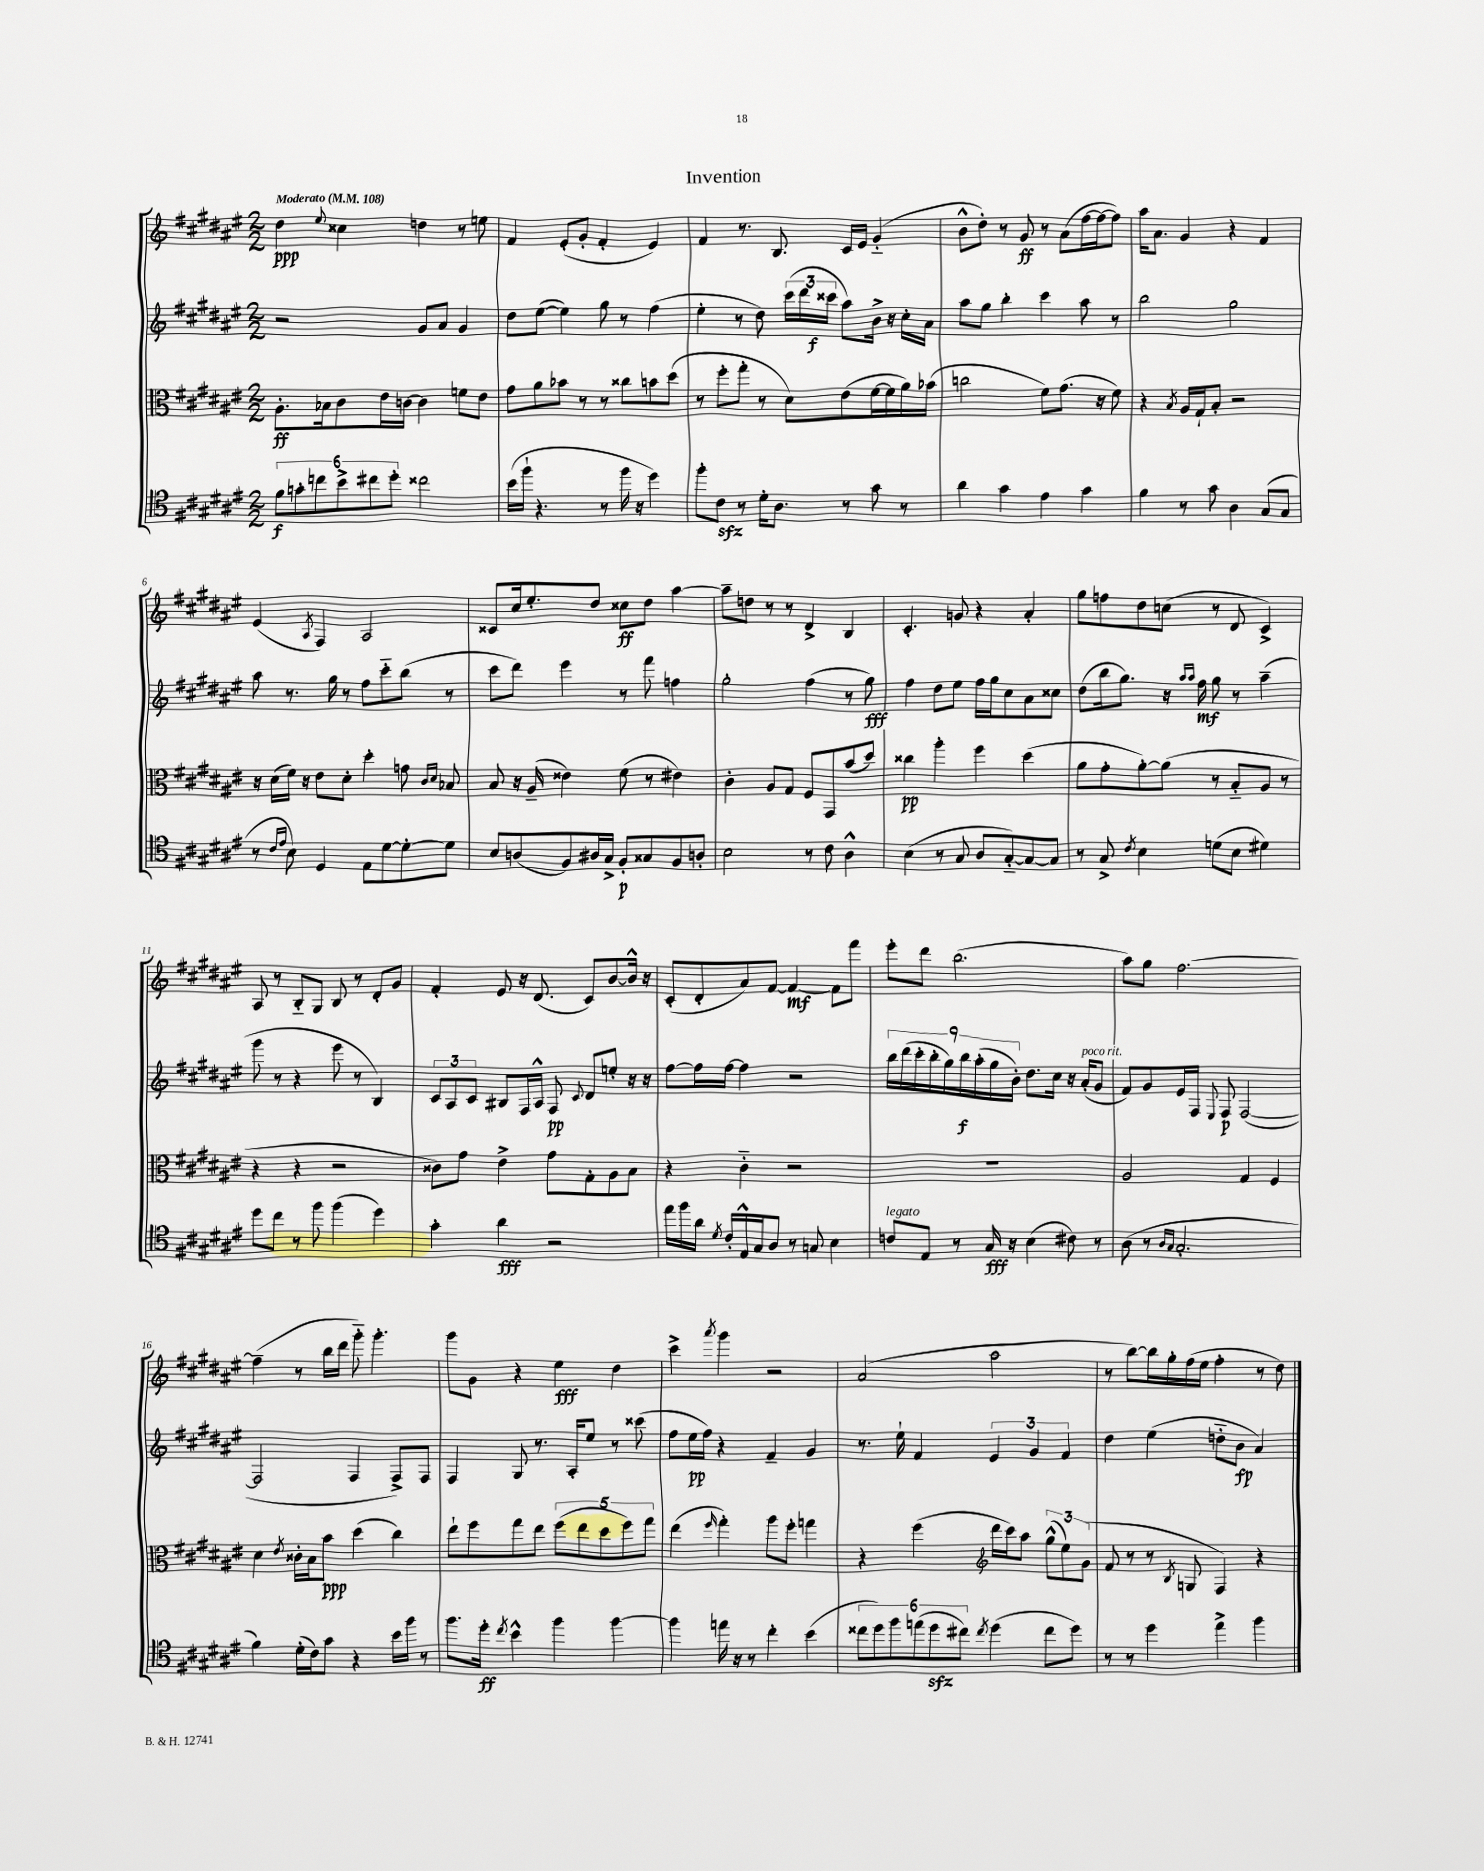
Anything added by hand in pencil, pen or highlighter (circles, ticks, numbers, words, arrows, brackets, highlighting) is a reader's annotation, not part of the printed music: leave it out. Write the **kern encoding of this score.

**kern	**dynam	**kern	**dynam	**kern	**dynam	**kern	**dynam
*part4	*part4	*part3	*part3	*part2	*part2	*part1	*part1
*staff4	*staff4	*staff3	*staff3	*staff2	*staff2	*staff1	*staff1
*clefC4	*	*clefC3	*	*clefG2	*	*clefG2	*
*k[f#c#g#d#a#e#]	*	*k[f#c#g#d#a#e#]	*	*k[f#c#g#d#a#e#]	*	*k[f#c#g#d#a#e#]	*
*M2/2	*	*M2/2	*	*M2/2	*	*M2/2	*
*MM108	*	*MM108	*	*MM108	*	*MM108	*
=1	=1	=1	=1	=1	=1	=1	=1
!	!	!	!	!	!	!LO:TX:a:B:t=Moderato	!
12f#\L	f	8.A#'\L	ff	2r	.	4dd#\	ppp
12gn'\	.	.	.	.	.	.	.
12ccn\	.	.	.	.	.	.	.
.	.	16B-X\k	.	.	.	.	.
.	.	.	.	.	.	8qqee#/	.
12b^\	.	8c#\	.	.	.	4cc##X\	.
12cc#X\	.	.	.	.	.	.	.
.	.	16e#\L	.	.	.	.	.
12dd#'\J	.	.	.	.	.	.	.
.	.	[16cn\JJ	.	.	.	.	.
2cc##X\	.	4c\]	.	8g#/L	.	4ddn\	.
.	.	.	.	8a#/J	.	.	.
.	.	8fn\L	.	4g#/	.	8r	.
.	.	8e#\J	.	.	.	8een\	.
=2	=2	=2	=2	=2	=2	=2	=2
(16b\LL	.	8g#\L	.	8dd#\L	.	4f#/	.
16ff#`\JJ	.	.	.	.	.	.	.
4.r	.	8a#\	.	([8ee#\J	.	.	.
.	.	8b-X\J	.	4ee#\])	.	(8e#'/L	.
.	.	8r	.	.	.	8g#'/J	.
8r	.	8r	.	8gg#\	.	4f#'/	.
16ff#\	.	8cc##X\L	.	8r	.	.	.
16r	.	.	.	.	.	.	.
4dd#\)	.	8bn\	.	(4ff#\	.	4e#/)	.
.	.	(8dd#\J	.	.	.	.	.
=3	=3	=3	=3	=3	=3	=3	=3
8ff#'\L	.	8r	.	4ee#'\	.	4f#/	.
8c#zz\J	.	8ff#'\L	.	.	.	.	.
8r	.	8gg#'\J	.	8r	.	8.r	.
16d#'\KL	.	8r	.	8dd#\)	.	.	.
8.A#\J	.	.	.	.	.	8.B/	.
.	.	8d#\L)	.	(24ccc#\LL	.	.	.
.	.	.	.	24ddd#\	.	.	.
.	.	.	.	24ccc##X\JJ	f	.	.
8r	.	(8e#\	.	8aa#\L)	.	16c#/LL	.
.	.	.	.	.	.	16e#/JJ	.
8g#\	.	[16f#\L	.	16b^\Jk	.	(4g#/	.
.	.	16f#\]	.	16r	.	.	.
8r	.	16a#\)	.	16cc#'\LL	.	.	.
.	.	(16b-X\JJ	.	16a#\JJ	.	.	.
=4	=4	=4	=4	=4	=4	=4	=4
4a#\	.	2ccn\	.	8aa#\L	.	8b^^\L	.
.	.	.	.	8gg#\J	.	8dd#'\J)	.
4g#\	.	.	.	4bb'\	.	8r	.
.	.	.	.	.	.	8g#/	ff
4e#\	.	8f#\L)	.	4ccc#\	.	8r	.
.	.	(8.g#\J	.	.	.	(8a#\L	.
4g#\	.	.	.	8aa#\	.	[16ff#\L	.
.	.	16r	.	.	.	16ff#\J_	.
.	.	8f#\)	.	8r	.	8ff#\J])	.
=5	=5	=5	=5	=5	=5	=5	=5
4f#\	.	4r	.	2bb\	.	16aa#\KL	.
.	.	.	.	.	.	8.a#\J	.
.	.	8qB/	.	.	.	.	.
8r	.	16A#/LL	.	.	.	4g#/	.
.	.	16G#`/J	.	.	.	.	.
8g#\	.	8B'/J	.	.	.	.	.
4A#\	.	2r	.	2gg#\	.	4r	.
(8G#/L	.	.	.	.	.	4f#/	.
8G#/J	.	.	.	.	.	.	.
!!LO:LB:g=z
=6	=6	=6	=6	=6	=6	=6	=6
8r	.	16r	.	8aa#\	.	(4e#/	.
.	.	(16d#\LL	.	.	.	.	.
16qqc#/LL	.	.	.	.	.	.	.
16qqe#/JJ	.	.	.	.	.	.	.
8B\)	.	16f#\JJ)	.	8.r	.	.	.
.	.	16r	.	.	.	.	.
.	.	.	.	.	.	8qA#/	.
4D#/	.	8e#\L	.	.	.	4F#/)	.
.	.	.	.	16gg#\	.	.	.
.	.	8d#'\J	.	8r	.	.	.
8E#\L	.	4dd#'\	.	8ff#\L	.	2A#/	.
[8d#\	.	.	.	8ccc#\	.	.	.
8d#'\_	.	8gn\	.	(8bb\J	.	.	.
.	.	16qqc#/LL	.	.	.	.	.
.	.	16qqd#/JJ	.	.	.	.	.
8d#\J]	.	8B-X/	.	8r	.	.	.
=7	=7	=7	=7	=7	=7	=7	=7
8B/L	.	8B/	.	8ccc#\L	.	8c##X/L	.
(8An/	.	16r	.	8ddd#\J)	.	16cc#/k	.
.	.	(16A#~/	.	.	.	8.ee#'/	.
8F#/)	.	4e##X\)	.	4eee#\	.	.	.
16A#X/L	.	.	.	.	.	8dd#/J	.
16G#^/JJ	.	.	.	.	.	.	.
8F#'/L	p	(8f#\	.	8r	.	8cc##X\L	ff
8G##X/	.	8r	.	8fff#\	.	8dd#\J	.
8F#/	.	4e#X\)	.	4ffn\	.	[4aa#\	.
8An'/J	.	.	.	.	.	.	.
=8	=8	=8	=8	=8	=8	=8	=8
2B\	.	4c#'\	.	2gg#'\	.	8aa#~\L]	.
.	.	.	.	.	.	8ddn\J	.
.	.	8A#/L	.	.	.	8r	.
.	.	8G#/J	.	.	.	8r	.
8r	.	8F#/L	.	(4ff#\	.	4d#^/	.
8c#\	.	8GG#/	.	.	.	.	.
4A#^^\	.	(8b/	.	8r	.	4B/	.
.	.	8dd#/J)	.	8gg#\)	fff	.	.
=9	=9	=9	=9	=9	=9	=9	=9
(4B\	.	4cc##X\	pp	4ff#\	.	4.c#'/	.
8r	.	4aa#'\	.	8dd#\L	.	.	.
8G#/	.	.	.	8ee#\J	.	8gn/	.
8A#/L	.	4ff#\	.	16ff#\LL	.	4r	.
.	.	.	.	16gg#\J	.	.	.
[8G#/)	.	.	.	8cc#\	.	.	.
8G#/_	.	(4dd#\	.	8a#\	.	4a#'/	.
8G#/J]	.	.	.	8cc##X\J	.	.	.
=10	=10	=10	=10	=10	=10	=10	=10
8r	.	8a#\L	.	(8dd#\L	.	8gg#\L	.
8G#^/	.	8g#'\	.	16bb\k	.	8ffn\	.
.	.	.	.	8.gg#\J)	.	.	.
8qc#/	.	.	.	.	.	.	.
4B\	.	[8a#'\)	.	.	.	8dd#\	.
.	.	(8a#\J]	.	16r	.	(8ccn\J	.
.	.	.	.	16qqaa#/LL	.	.	.
.	.	.	.	16qqaa#/JJ	.	.	.
.	.	.	.	16ff#\	mf	.	.
(8dn\L	.	8r	.	8gg#\	.	8r	.
8B\J	.	8B/L	.	8r	.	8d#/	.
4d#X\)	.	8A#/J	.	(4aa#~\	.	4c#^/)	.
.	.	8r	.	.	.	.	.
!!LO:LB:g=z
=11	=11	=11	=11	=11	=11	=11	=11
8dd#\L	.	4r	.	8ggg#\	.	8A#/	.
8cc#\J	.	.	.	8r	.	8r	.
8r	.	4r	.	4r	.	8B/L	.
8ff#\	.	.	.	.	.	8G#/J	.
(4ff#\	.	2r	.	8eee#\	.	8B/	.
.	.	.	.	8r	.	8r	.
4dd#\)	.	.	.	4B/)	.	8d#'/L	.
.	.	.	.	.	.	8g#/J	.
=12	=12	=12	=12	=12	=12	=12	=12
4g#'\	.	8c##X\L)	.	12c#/L	.	4f#'/	.
.	.	.	.	12A#/	.	.	.
.	.	8g#\J	.	.	.	.	.
.	.	.	.	12c#/J	.	.	.
4a#\	fff	4e#^\	.	8B#X/L	.	8e#/	.
.	.	.	.	16F#/L	.	16r	.
.	.	.	.	16A#^^/JJ	.	(8.d#/	.
2r	.	8g#\L	.	8F#/	pp	.	.
.	.	.	.	8qqc#/	.	.	.
.	.	8G#'\	.	8d#/L	.	8c#/L)	.
.	.	8A#\	.	8een'/J	.	[8b/	.
.	.	8B\J	.	16r	.	16b^^/Jk]	.
.	.	.	.	16r	.	16r	.
=13	=13	=13	=13	=13	=13	=13	=13
16ee#\LL	.	4r	.	[8ff#\L	.	(8c#'/L	.
16ff#\	.	.	.	.	.	.	.
16a#\JJ	.	.	.	16ff#\L]	.	8d#'/	.
8qd#/	.	.	.	.	.	.	.
16c#'/LL	.	.	.	[16ff#\JJ	.	.	.
16E#^^/	.	4c#\	.	4ff#\]	.	8a#/)	.
16G#/J	.	.	.	.	.	.	.
8A#/J	.	.	.	.	.	[8f#/J	.
8r	.	2r	.	2r	.	4f#/_	mf
8Gn/	.	.	.	.	.	.	.
4B\	.	.	.	.	.	8f#\L]	.
.	.	.	.	.	.	8fff#\J	.
=14	=14	=14	=14	=14	=14	=14	=14
!LO:TX:a:i:t=legato	!	!	!	!	!	!	!
8cn/L	.	1r	.	18bb\LL	.	8eee#'\L	.
.	.	.	.	(18ddd#\	.	.	.
.	.	.	.	18ccc#'\	.	.	.
8E#/J	.	.	.	.	.	8ddd#\J	.
.	.	.	.	18bb'\	.	.	.
.	.	.	.	18gg#\)	.	.	.
8r	.	.	.	.	.	(2.bb\	.
.	.	.	.	18bb\	f	.	.
.	.	.	.	(18aa#'\	.	.	.
16G#/	fff	.	.	.	.	.	.
.	.	.	.	18gg#\	.	.	.
16r	.	.	.	.	.	.	.
.	.	.	.	18b'\JJ)	.	.	.
(4B\	.	.	.	8.dd#\L	.	.	.
.	.	.	.	16cc#\Jk	.	.	.
8c#X\)	.	.	.	16r	.	.	.
!	!	!	!	!LO:TX:a:i:t=poco rit.	!	!	!
.	.	.	.	(16a#'/KL	.	.	.
8r	.	.	.	8g#/J	.	.	.
=15	=15	=15	=15	=15	=15	=15	=15
(8A#\	.	2A#/	.	8f#/L)	.	8aa#\L)	.
8r	.	.	.	8g#/	.	8gg#\J	.
16qqA#/LL	.	.	.	.	.	.	.
16qqG#/JJ	.	.	.	.	.	.	.
2.G#'/	.	.	.	16e#/L	.	[2.ff#\	.
.	.	.	.	16F#/JJ	.	.	.
.	.	.	.	8qqE#/	.	.	.
.	.	.	.	8F#/	p	.	.
.	.	4G#/	.	([2F#/	.	.	.
.	.	4F#/	.	.	.	.	.
!!LO:LB:g=z
=16	=16	=16	=16	=16	=16	=16	=16
4f#\)	.	4d#\	.	2F#/]	.	(4ff#~\]	.
.	.	8qe#/	.	.	.	.	.
(16d#'\LL	.	16c##X'\LL	.	.	.	8r	.
16c#\J)	.	16B\J	.	.	.	.	.
8g#\J	.	8b\J	ppp	.	.	16bb\LL	.
.	.	.	.	.	.	16ddd#\JJ	.
4r	.	(4dd#\	.	4F#/	.	8ggg#\)	.
.	.	.	.	.	.	4.ggg#'\	.
16b\LL	.	4cc#\)	.	8F#^/L)	.	.	.
16ff#\JJ	.	.	.	.	.	.	.
8r	.	.	.	8F#/J	.	.	.
=17	=17	=17	=17	=17	=17	=17	=17
8.ff#\L	.	8ee#`\L	.	4F#/	.	8ggg#\L	.
.	.	8ff#\	.	.	.	8g#\J	.
16dd#'\Jk	ff	.	.	.	.	.	.
8qcc#/	.	.	.	.	.	.	.
4b^^\	.	8gg#\	.	8G#/	.	4r	.
.	.	8ee#\J	.	8.r	.	.	.
4ff#\	.	(10ff#\L	.	.	.	4ee#\	fff
.	.	.	.	16A#'/KL	.	.	.
.	.	10ee#\	.	.	.	.	.
.	.	.	.	8ee#/J	.	.	.
.	.	10dd#\	.	.	.	.	.
[4ff#\	.	.	.	8r	.	4dd#\	.
.	.	10ff#\)	.	.	.	.	.
.	.	.	.	(8ccc##X\	.	.	.
.	.	10gg#\J	.	.	.	.	.
=18	=18	=18	=18	=18	=18	=18	=18
4ff#\]	.	(4ee#\	.	8ff#\L	.	4ccc#^\	.
.	.	.	.	16ee#\L	pp	.	.
.	.	.	.	16ff#\JJ)	.	.	.
.	.	16qqff#/	.	.	.	8qaaa#/	.
16een\	.	4gg#'\)	.	4r	.	4ggg#\	.
16r	.	.	.	.	.	.	.
8r	.	.	.	.	.	.	.
4cc#'\	.	8aa#\L	.	4f#~/	.	2r	.
.	.	8ff#'\J	.	.	.	.	.
(4b\	.	4ggn\	.	4g#/	.	.	.
=19	=19	=19	=19	=19	=19	=19	=19
12cc##X\L	.	4r	.	8.r	.	(2a#/	.
12dd#\)	.	.	.	.	.	.	.
12ff#\	.	.	.	.	.	.	.
.	.	.	.	16ee#`\	.	.	.
(12een\	.	(4ff#\	.	4f#/	.	.	.
12dd#zz\	.	.	.	.	.	.	.
12cc#X\J)	.	.	.	.	.	.	.
8qcc#/	.	.	.	.	.	.	.
*	*	*clefG2	*	*	*	*	*
(4dd#\	.	16ddd#\LL	.	6e#/	.	2aa#\	.
.	.	16ccc#\J)	.	.	.	.	.
.	.	8aa#\J	.	.	.	.	.
.	.	.	.	6g#/	.	.	.
8cc#\L	.	(12gg#^^\L	.	.	.	.	.
.	.	12ee#\)	.	6f#/	.	.	.
8dd#\J)	.	.	.	.	.	.	.
.	.	(12g#\J	.	.	.	.	.
=20	=20	=20	=20	=20	=20	=20	=20
8r	.	8f#/	.	4dd#\	.	8r	.
8r	.	8r	.	.	.	[8bb\L)	.
4dd#\	.	8r	.	(4ee#\	.	16bb\L]	.
.	.	.	.	.	.	16gg#'\	.
.	.	8qB/	.	.	.	.	.
.	.	8Gn/	.	.	.	(16ff#\	.
.	.	.	.	.	.	16ee#\JJ	.
4ee#^\	.	4F#/)	.	8ddn\L	.	4ff#'\	.
.	.	.	.	8b\J	fp	.	.
4ff#\	.	4r	.	4a#/)	.	8r	.
.	.	.	.	.	.	8dd#\)	.
==	==	==	==	==	==	==	==
*-	*-	*-	*-	*-	*-	*-	*-
